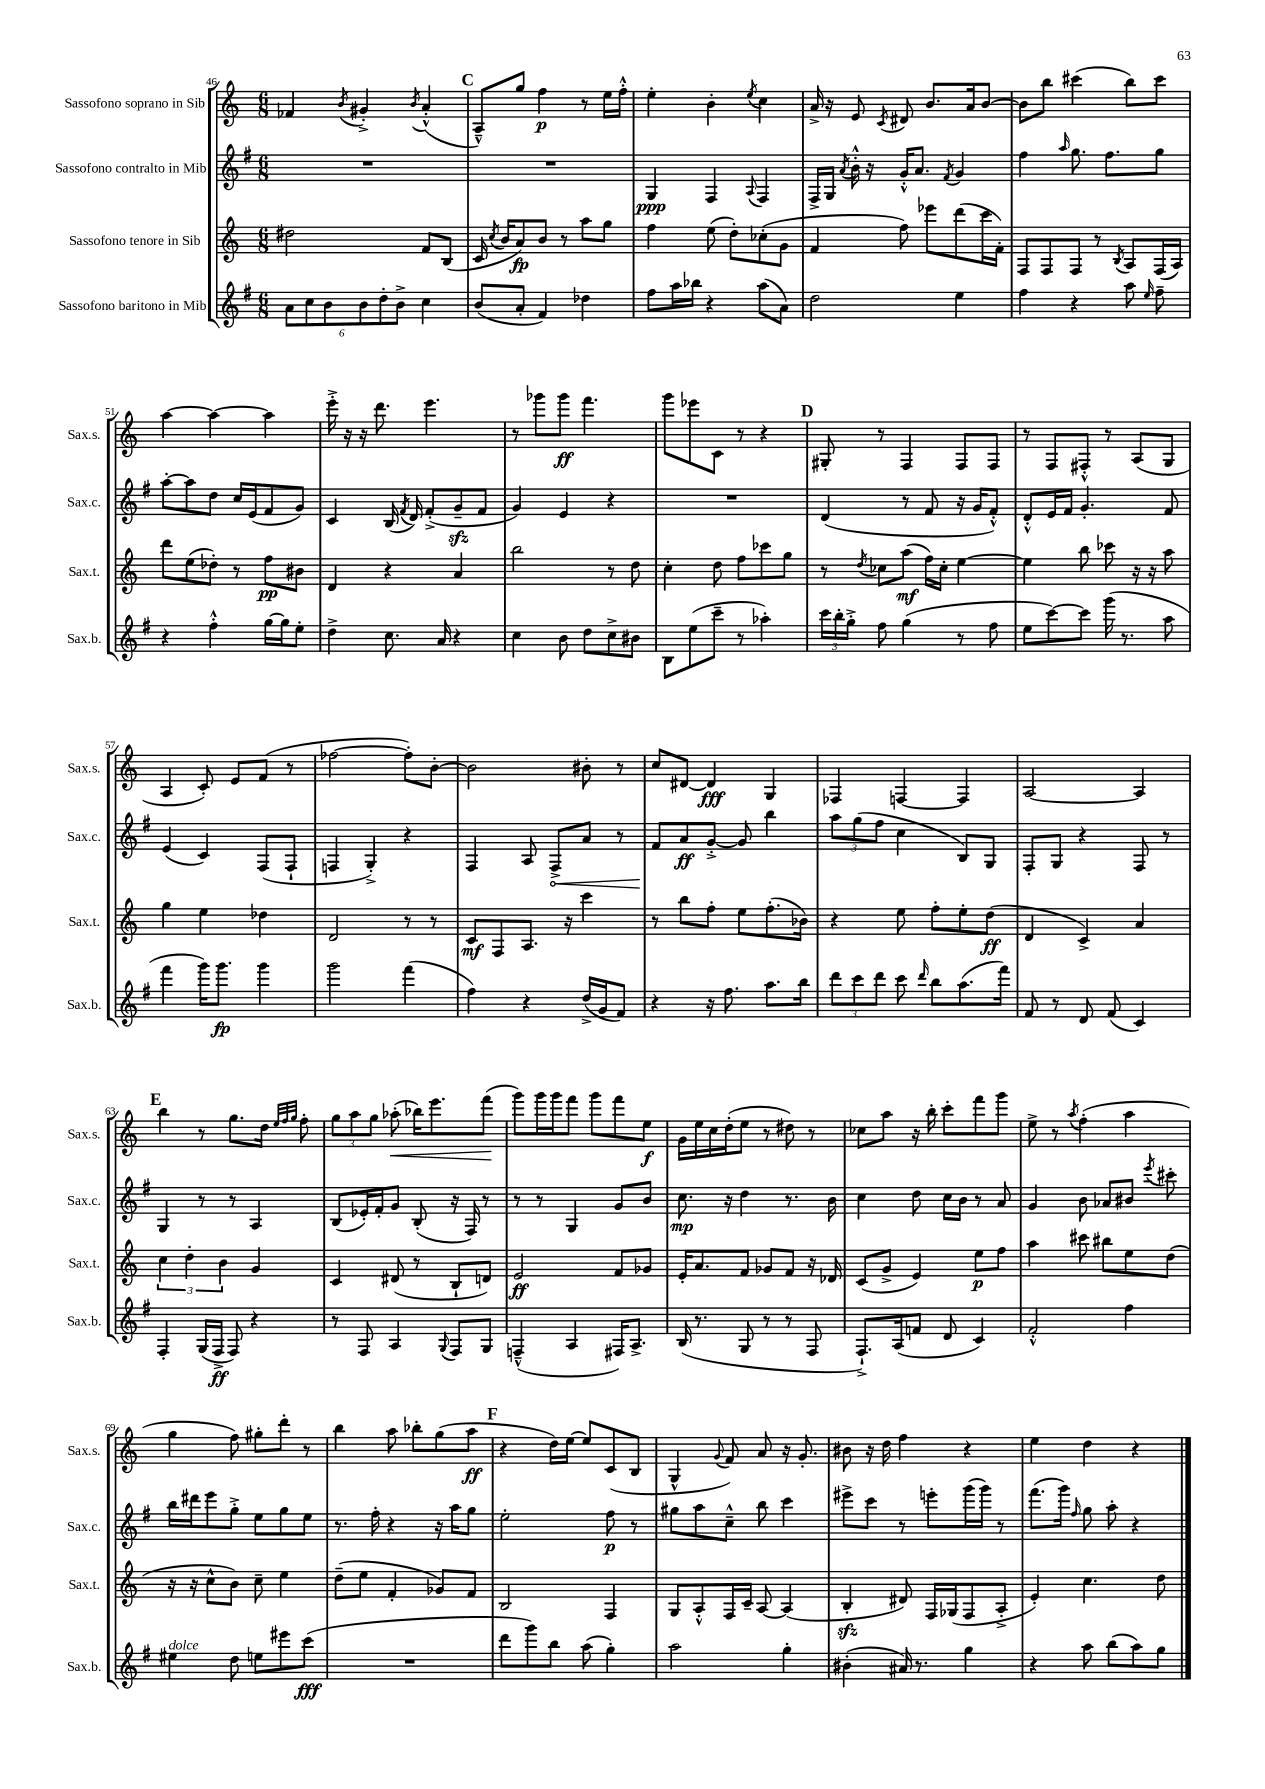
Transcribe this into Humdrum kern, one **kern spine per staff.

**kern	**kern	**kern	**kern
*staff4	*staff3	*staff2	*staff1
*clefG2	*clefG2	*clefG2	*clefG2
*k[f#]	*k[]	*k[f#]	*k[]
*M6/8	*M6/8	*M6/8	*M6/8
12a\L	2dd#\	2.r	4f-/
12cc\	.	.	.
12b\	.	.	.
.	.	.	8qb/
12b\	.	.	4g#'^/
12dd'\	.	.	.
12b^\J	.	.	.
.	.	.	8qb/
4cc\	8f/L	.	(4a'^^/
.	(8B/J	.	.
=	=	=	=
(8b/L	16c/	2.r	8A~^^/L)
.	8qcc/	.	.
.	16b/LK	.	.
8a'/J	8a/)	.	8gg/J
4f#/)	8b/J	.	4ff\
.	8r	.	.
4dd-\	8aa\L	.	8r
.	8gg\J	.	16ee\LL
.	.	.	16ff'^^\JJ
=	=	=	=
8ff#\L	4ff\	4G/	4ee'\
16aa\L	.	.	.
16bb-\JJ	.	.	.
4r	(8ee\	4F#/	4b'\
.	8dd'\L)	.	.
.	.	8qqA/	8qee/
(8aa\L	(8cc-'\	4F#/	4cc\
8a\J)	8g\J	.	.
=	=	=	=
2dd\	4f/	16F#^/LL	16a^/
.	.	16G/JJ	16r
.	.	8qa/	.
.	.	16b'^^\	8e/
.	.	16r	.
.	.	.	8qc/
.	8ff\)	16g'^^/LK	8d#/
.	.	8.a/J	.
.	8eee-\L	.	8.b/L
.	.	8qf#/	.
4ee\	(8ddd\	4g/	.
.	.	.	16a/k
.	16ccc\L	.	[8b/J
.	16f'\JJ)	.	.
=	=	=	=
4ff#\	8F/L	4ff#\	8b\]L
.	8F/	.	8bb\J
.	.	16qqaa/	.
4r	8F/J	8.gg\	(4ccc#\
.	8r	.	.
.	.	8.ff#\L	.
.	8qB/	.	.
8aa\	8A/L	.	8bb\L)
16qqee/	.	.	.
8ff#~\	(16F/L	8gg\J	8ccc#\J
.	16A/JJ)	.	.
=	=	=	=
4r	8ddd\L	[8aa'\L	[4aa\
.	(8ee\	8aa\]	.
4ff#'^^\	8dd-'\J)	8dd\J	4aa\_
.	8r	16cc/LL	.
.	.	(16e/J	.
[16gg\LL	8ff\L	8f#/	4aa\]
16gg\]J	.	.	.
8ee'\J	8b#\J	8g/J)	.
=	=	=	=
4dd^\	4d/	4c/	16eee'^\
.	.	.	16r
.	.	.	16r
.	.	.	8.ddd\
8.cc\	4r	(16B/	.
.	.	8qf#/	.
.	.	16d/)	.
.	.	(8f#'^/L	4.eee\
16a/	.	.	.
4r	4a/	8g~/	.
.	.	8f#/J	.
=	=	=	=
4cc\	2bb\	4g/)	8r
.	.	.	8ggg-\L
8b\	.	4e/	8ggg-\J
8dd\L	.	.	4.fff\
8cc^\	8r	4r	.
8b#\J	8dd\	.	.
=	=	=	=
8B\L	4cc'\	2.r	8ggg\L
(8ee\	.	.	8eee-\
8ccc~\J	8dd\	.	8c\J
8r	8ff\L	.	8r
4aa-'\)	8ccc-\	.	4r
.	8gg\J	.	.
=	=	=	=
24ccc\LL	8r	(4d/	8G#'/
24bb'\	.	.	.
24gg'^\JJ	.	.	.
.	8qdd/	.	.
8ff#\	8cc-\L	.	8r
(4gg\	(8aa\J	8r	4F/
.	16ff\LL)	8f#/	.
.	16cc-'\JJ	.	.
8r	[4ee\	16r	8F/L
.	.	16g/LK	.
8ff#\	.	8f#'^^/J)	8F/J
=	=	=	=
8ee\L	4ee\]	8d'^^/L	8r
[8ccc\)	.	16e/L	8F/L
.	.	16f#/JJ	.
8ccc\]J	8bb\	4.g'/	8F#'^^/J
(16ggg\	8ccc-\	.	8r
8.r	.	.	.
.	16r	.	(8A/L
.	16r	.	.
8aa\	8aa\	8f#/	8G/J
=	=	=	=
4fff#\	4gg\	(4e/	4A/
16ggg\LK)	4ee\	4c/)	8c'/)
8.ggg\J	.	.	.
.	.	.	8e/L
4ggg\	4dd-\	(8F#/L	(8f/J
.	.	8F#`/J	8r
=	=	=	=
2ggg\	2d/	4F/	[2ff-\
.	.	4G'^/)	.
(4fff#\	8r	4r	8ff-'\]L)
.	8r	.	[8b'\J
=	=	=	=
4ff#\)	8c/L	4F#/	2b\]
.	8F/	.	.
4r	8.A/J	8A/	.
.	.	8F#^/L	.
.	16r	.	.
(16dd^/LL	4ccc\	8a/J	8b#'\
16g/J	.	.	.
8f#/J)	.	8r	8r
=	=	=	=
4r	8r	8f#/L	8cc/L
.	8bb\L	8a/	[8d#/J
16r	8ff'\J	[8g'^/J	4d#/]
8.ff#\	.	.	.
.	8ee\L	8g/]	.
8.aa\L	(8.ff'\	4bb\	4G/
16bb\Jk	16b-\Jk)	.	.
=	=	=	=
12ddd\L	4r	12aa\L	4F-/
12ccc\	.	(12gg\	.
12ddd\J	.	12ff#\J	.
8ccc\	8ee\	4cc\	[4F/
16qqddd/	.	.	.
8bb\L	8ff'\L	.	.
(8.aa\	8ee'\	8B/L)	4F/]
.	(8dd\J	8G/J	.
16fff#\Jk)	.	.	.
=	=	=	=
8f#/	4d/	8F#'/L	[2A/
8r	.	8G/J	.
8d/	4c^/)	4r	.
(8f#/	.	.	.
4c/)	4a/	8F#/	4A/]
.	.	8r	.
=	=	=	=
4F#'/	6cc\	4G/	4bb\
.	6dd'\	.	.
(16G/LL	.	8r	8r
16F#^/JJ	.	.	.
.	6b\	.	.
8F#/)	.	8r	8.gg\L
4r	4g/	4A/	.
.	.	.	16dd\Jk
.	.	.	32qqee/LLL
.	.	.	32qqff/
.	.	.	32qqgg/JJJ
.	.	.	8ff'\
=	=	=	=
8r	4c/	(8B/L	12gg\L
.	.	.	12aa\
8F#/	.	16e-'/L)	.
.	.	.	12gg\J
.	.	16f#'/J	.
4A/	(8d#/	8g/J	(8aa-'\
.	8r	(8B'/	16bb-\LK)
.	.	.	8.eee\
8qqG/	.	.	.
8F#/L	8B`/L	16r	.
.	.	16F#/)	.
8G/J	8d/J)	8r	(8fff\J
=	=	=	=
(4F~^^/	2e/	8r	8ggg\L)
.	.	8r	16ggg\L
.	.	.	16ggg\J
4A/	.	4G/	8fff\J
.	.	.	8ggg\L
16F#/LK)	8f/L	8g/L	8fff\
8.A^/J	.	.	.
.	8g-/J	8b/J	8ee\J
=	=	=	=
(16B/	16e'/LK	8.cc\	16g\LL
8.r	8.a/	.	16ee\
.	.	.	16cc\
.	.	16r	(16dd'\J
8G/	8f/J	4dd\	8ee\J
8r	8g-/L	.	8r
8r	8f/J	8.r	8dd#\)
8F#/	16r	.	8r
.	16d-/	16b\	.
=	=	=	=
8.F#`^/L)	(8c/L	4cc\	8cc-\L
.	8g^/J	.	8aa\J
(16A/k	.	.	.
8f/J	4e/)	8dd\	16r
.	.	.	16bb'\
8d/	.	16cc\LL	8ccc'\L
.	.	16b\JJ	.
4c/)	8ee\L	8r	8fff\
.	8ff\J	8a/	8ggg\J
=	=	=	=
2f#'^^/	4aa\	4g/	8ee^\
.	.	.	8r
.	.	.	8qaa/
.	8ccc#\	8b\	(4ff'\
.	8bb#\L	8a-/L	.
4ff#\	8ee\	8b#/J	4aa\
.	.	8qeee/	.
.	(8dd\J	8ccc#'\	.
=	=	=	=
4ee#\	16r	16bb\LL	4gg\
.	16r	16ddd#\J	.
.	8cc^^\L	8eee\	.
8dd\	8b\J)	8gg'^\J	8ff\)
8ee\L	8cc~\	8ee\L	8gg#'\L
8eee#\	4ee\	8gg\	8ddd'\J
(8ccc\J	.	8ee\J	8r
=	=	=	=
2.r	(8dd~\L	8.r	4bb\
.	8ee\J	.	.
.	.	16ff#'\	.
.	4f'/	4r	8aa\
.	.	.	8bb-'\L
.	8g-/L)	16r	(8gg\
.	.	16aa\LK	.
.	8f/J	8gg\J	8aa\J
=	=	=	=
8ddd\L	2B/	2ee'\	4r
8ggg\)	.	.	.
8bb\J	.	.	16dd\LL)
.	.	.	[16ee\JJ
(8aa\	.	.	8ee/]L
4gg'\)	4F/	8ff#\	(8c/
.	.	8r	8B/J
=	=	=	=
2aa\	8G/L	8gg#\L	4G^^/
.	8A'^^/	8aa\	.
.	.	.	8qqg/
.	16F/L	8cc~^^\J	8f/)
.	16c~/JJ	.	.
.	[8A/	8bb\	8a/
4gg'\	(4A/]	4ccc\	16r
.	.	.	8.g'/
=	=	=	=
(4b#'\	4B'/	8eee#^\L	8b#\
.	.	8ccc\J	16r
.	.	.	16dd\
16a#/)	8d#/)	8r	4ff\
8.r	.	.	.
.	16F/LL	8eee'\L	.
.	(16G-/J	.	.
4gg\	8F/	(16ggg\L	4r
.	.	16ggg\JJ)	.
.	8A'^/J	8r	.
=	=	=	=
4r	4e'/)	(8.fff#\L	4ee\
.	.	16ggg\Jk)	.
.	.	16qqff#/	.
8aa\	4.cc\	8gg\	4dd\
(8bb\L	.	8aa'\	.
8aa\)	.	4r	4r
8gg\J	8dd\	.	.
==	==	==	==
*-	*-	*-	*-
